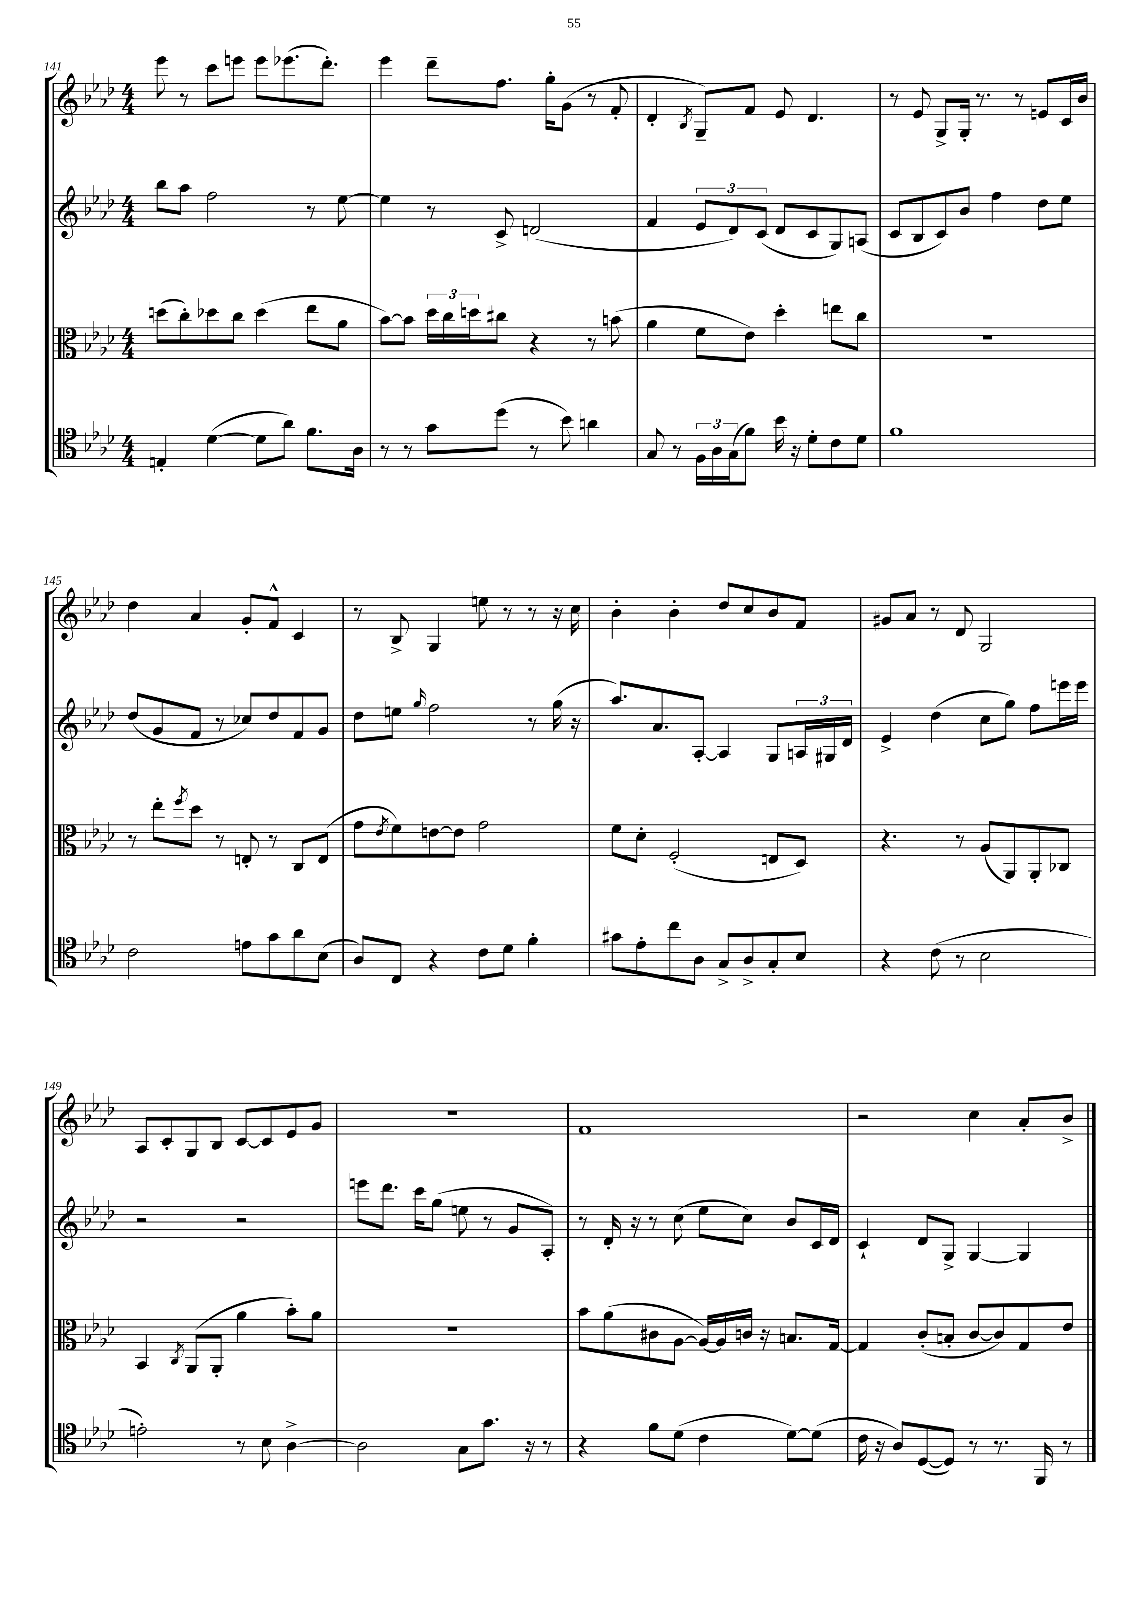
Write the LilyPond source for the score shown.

<<
\new StaffGroup <<
\new Staff = "s0" {
    \clef treble \key aes \major \numericTimeSignature \time 4/4
    ees'''8 r8 c'''8 e'''8 e'''8 ees'''8.( des'''8.-.) |
    ees'''4 des'''8-- f''8. g''16-. g'8( r8 f'8-. |
    des'4-. \acciaccatura { bes8 } g8--) f'8 ees'8 des'4. |
    r8 ees'8 g8-> g16-. r8. r8 e'8 c'16 bes'16 |
    des''4 aes'4 g'8-. f'8-^ c'4 |
    r8 bes8-> g4 e''8 r8 r8 r16 c''16 |
    bes'4-. bes'4-. des''8 c''8 bes'8 f'8 |
    gis'8 aes'8 r8 des'8 g2 |
    aes8 c'8-. g8 bes8 c'8~ c'8 ees'8 g'8 |
    r1 |
    f'1 |
    r2 c''4 aes'8-. bes'8-> \bar "|." |
}
\new Staff = "s1" {
    \clef treble \key aes \major \numericTimeSignature \time 4/4
    bes''8 aes''8 f''2 r8 ees''8~ |
    ees''4 r8 c'8-> d'2( |
    f'4 \tuplet 3/2 { ees'8 des'8) c'8( } des'8 c'8 g8) a8( |
    c'8 bes8 c'8) bes'8 f''4 des''8 ees''8 |
    des''8( g'8 f'8 r8 ces''8) des''8 f'8 g'8 |
    des''8 e''8 \grace { g''16 } f''2 r8 g''16( r16 |
    aes''8.) aes'8. aes8~-. aes4 g8 \tuplet 3/2 { a16 gis16 des'16 } |
    ees'4-> des''4( c''8 g''8) f''8 e'''16 e'''16 |
    r2 r2 |
    e'''8 des'''8. c'''16 g''8( e''8 r8 g'8 aes8-.) |
    r8 des'16-. r16 r8 c''8( ees''8 c''8) bes'8 c'16 des'16 |
    c'4-! des'8 g8-> g4~ g4 \bar "|." |
}
\new Staff = "s2" {
    \clef alto \key aes \major \numericTimeSignature \time 4/4
    d''8( c''8-.) des''8 c''8 des''4( ees''8 aes'8 |
    bes'8~) bes'8 \tuplet 3/2 { des''16 c''16 d''16 } cis''8 r4 r8 b'8( |
    aes'4 f'8 ees'8) des''4-. e''8 c''8 |
    R1 |
    r8 ees''8-. \acciaccatura { f''8 } des''8 r8 e8-. r8 c8 e8( |
    g'8 \acciaccatura { ees'8 } f'8) e'8~ e'8 g'2 |
    f'8 des'8-. f2-.( e8 des8) |
    r4. r8 aes8( aes,8) aes,8-. ces8 |
    bes,4 \acciaccatura { c8 } aes,8( aes,8-. aes'4 bes'8-.) aes'8 |
    r1 |
    bes'8 aes'8( cis'8 aes8~ aes16~) aes16 c'16 r16 b8. g16~ |
    g4 c'8-.( b8-. c'8~ c'8) g8 ees'8 \bar "|." |
}
\new Staff = "s3" {
    \clef tenor \key aes \major \numericTimeSignature \time 4/4
    e4-. des'4~( des'8 aes'8) f'8. aes16 |
    r8 r8 g'8 des''8( r8 bes'8) a'4 |
    g8 r8 \tuplet 3/2 { f16 aes16 g16( } f'8) bes'16 r16 des'8-. c'8 des'8 |
    f'1 |
    c'2 e'8 g'8 aes'8 bes8( |
    aes8) c8 r4 c'8 des'8 f'4-. |
    gis'8 ees'8-. c''8 aes8 g8-> aes8-> g8-. bes8 |
    r4 c'8( r8 bes2 |
    e'2-.) r8 bes8 aes4~-> |
    aes2 g8 g'8. r16 r8 |
    r4 f'8 des'8( c'4 des'8~) des'8( |
    c'16 r16 aes8) des8~( des8) r8 r8. f,16 r8 \bar "|." |
}
>>
>>
\layout { \context { \Score currentBarNumber = #141 } }
